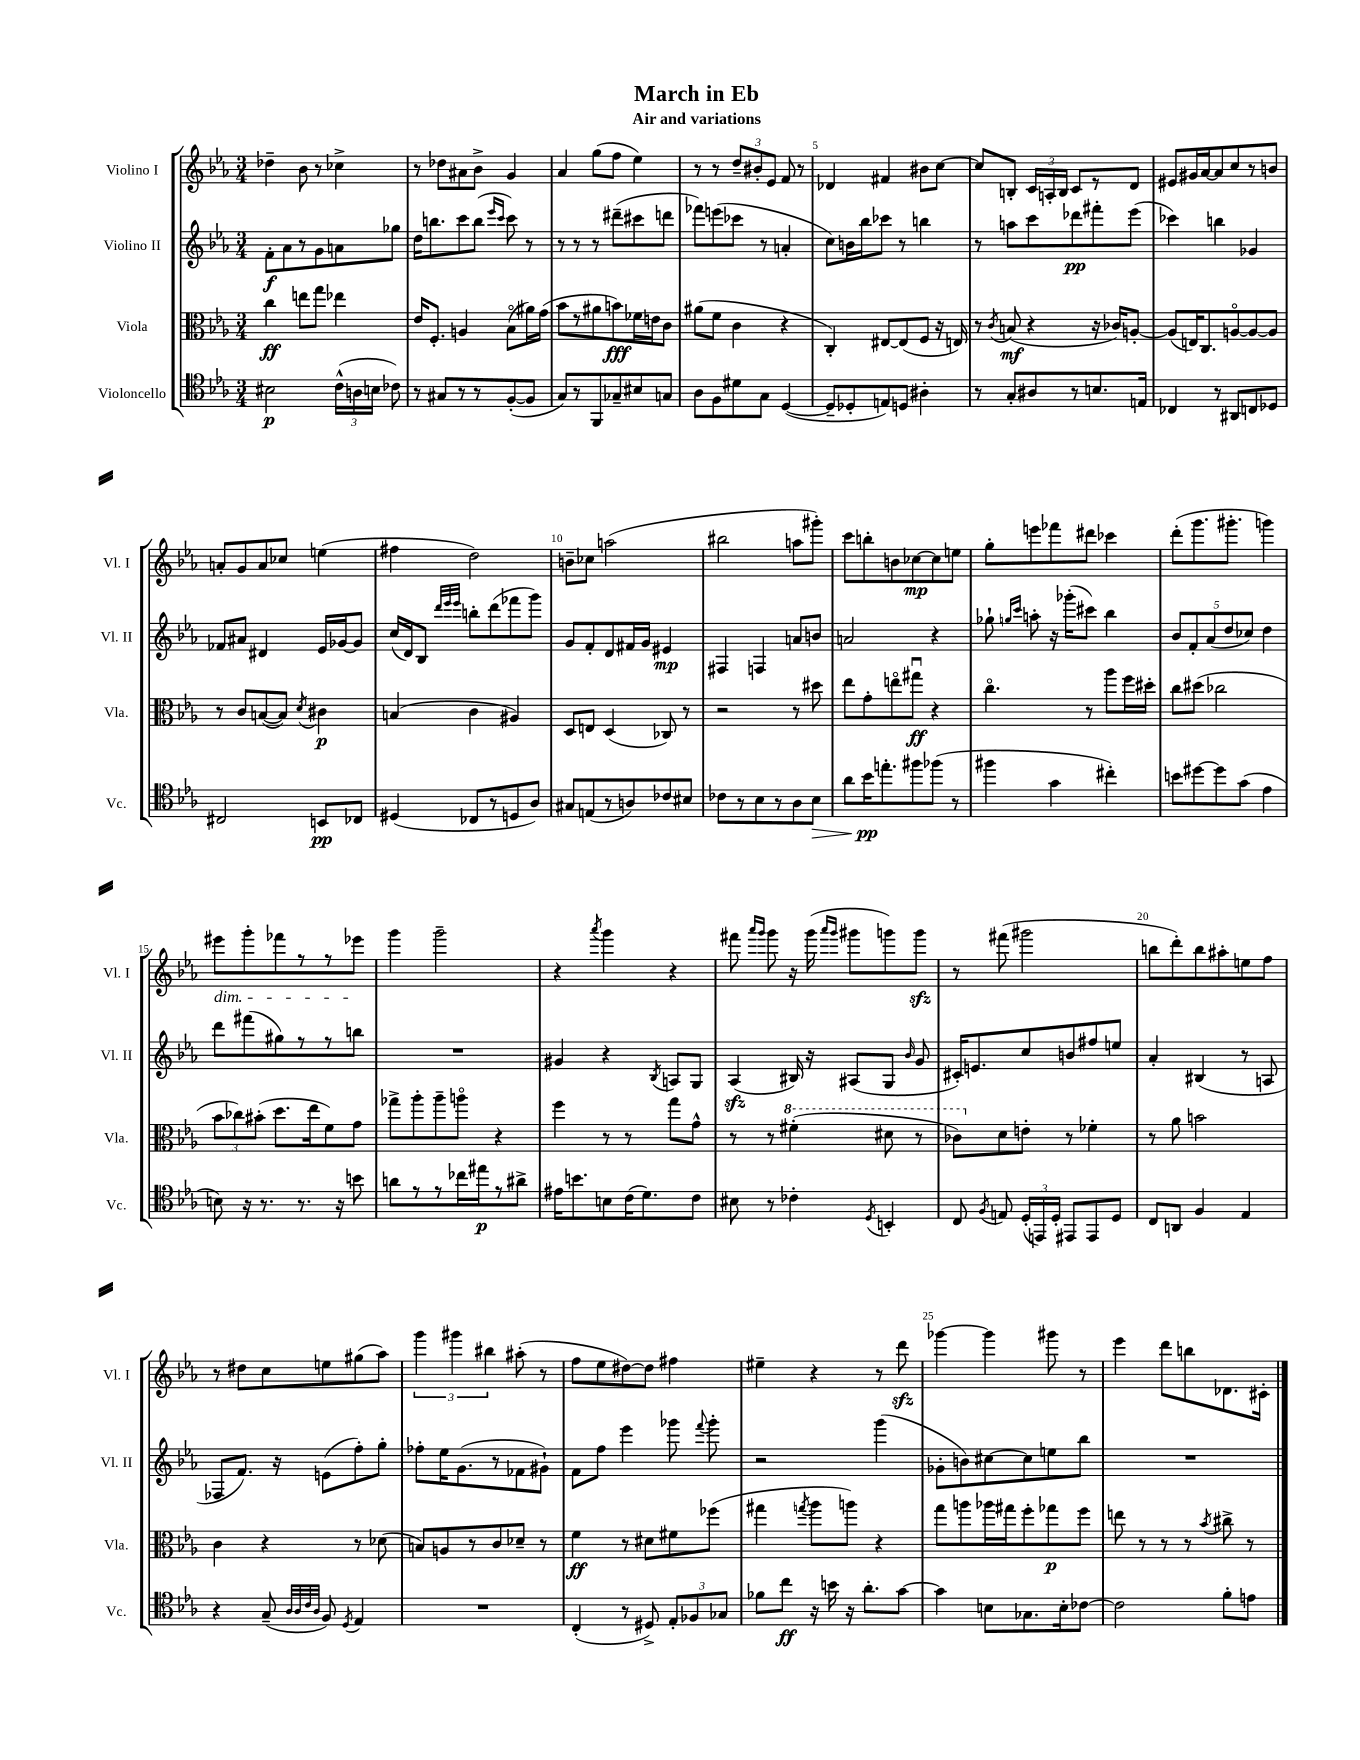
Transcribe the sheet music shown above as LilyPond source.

\header { title = "March in Eb" subtitle = "Air and variations" }
<<
\new StaffGroup <<
\new Staff = "s0" \with { instrumentName = "Violino I" shortInstrumentName = "Vl. I" } {
    \clef treble \key ees \major \numericTimeSignature \time 3/4
    \autoBeamOff des''4-- bes'8 r8 ces''4-> |
    r8 des''8[ ais'8 bes'8]-> g'4 |
    aes'4 g''8[( f''8] ees''4) |
    r8 r8 \tuplet 3/2 { d''8[-- bis'8-. ees'8] } f'8 r8 |
    des'4 fis'4 bis'8[ c''8]~ |
    c''8[ b8]-. \tuplet 3/2 { c'16[ a16-. b16] } c'8[ r8 d'8] |
    eis'8[ gis'16 aes'16~ aes'8 c''8 r8 b'8] |
    a'8[-. g'8 a'8 ces''8] e''4( |
    fis''4 d''2) |
    b'8[-- ces''8] a''2( |
    bis''2 a''8[ gis'''8]-.) |
    c'''8[ b''8-. b'8 ces''8~\mp ces''8 e''8] |
    g''8[-. e'''8 fes'''8 dis'''8] ces'''4 |
    d'''8[-.( g'''8. gis'''8.]-. g'''4) |
    eis'''8[\dim g'''8-. fes'''8 r8 r8 ees'''8]\! |
    g'''4 g'''2-- |
    r4 \acciaccatura { aes'''8 } g'''4 r4 |
    fis'''8 \grace { aes'''16[ g'''16] } g'''8 r16 g'''16( \grace { aes'''16[ g'''16] } gis'''8[ g'''8) g'''8]\sfz |
    r8 fis'''8( gis'''2 |
    b''8[ d'''8-.) b''8 ais''8-. e''8 f''8] |
    r8 dis''8[ c''8 e''8 gis''8( aes''8]) |
    \tuplet 3/2 { g'''4 gis'''4 bis''4 } ais''8-.( r8 |
    f''8[ ees''8 dis''8~) dis''8] fis''4 |
    eis''4-- r4 r8 d'''8\sfz |
    ges'''4~ ges'''4 gis'''8 r8 |
    ees'''4 d'''8[ b''8 des'8. cis'16]-. \bar "|." |
}
\new Staff = "s1" \with { instrumentName = "Violino II" shortInstrumentName = "Vl. II" } {
    \clef treble \key ees \major \numericTimeSignature \time 3/4
    \autoBeamOff f'8[-.\f aes'8 r8 g'8 a'8 ges''8] |
    d''16[ b''8. c'''8 b''8]( \grace { ees'''16[ c'''16] } c'''8) r8 |
    r8 r8 r8 dis'''8[--( cis'''8 d'''8] |
    fes'''8[) e'''8( ces'''8] r8 a'4-. |
    c''8[) b'16 bes''16 ces'''8] r8 b''4 |
    r8 a''8[ c'''8 des'''8\pp fis'''8-. ees'''8]( |
    ces'''4) b''4 ges'4 |
    fes'8[ ais'8] dis'4 ees'16[ ges'16~ ges'8] |
    c''16[( d'16) bes8] \grace { d'''32[ ees'''32 ees'''32] } b''8[-. d'''8( fes'''8 g'''8]) |
    g'8[ f'8-. d'8 fis'16 g'16] eis'4\mp |
    fis4 f4 a'8[ b'8] |
    a'2 r4 |
    ges''8-! \grace { g''16[ c'''16] } a''8-. r16 ges'''16[-.( cis'''8]) bes''4 |
    \tuplet 5/4 { bes'8[ f'8-. aes'8( d''8 ces''8]) } d''4 |
    d'''8[ fis'''8( gis''8) r8 r8 b''8] |
    R2. |
    gis'4 r4 \acciaccatura { bes8 } a8[ g8] |
    aes4\sfz( bis16) r16 ais8[( g8] \grace { bes'16 } g'8 |
    cis'16[-.) e'8. c''8 b'8 fis''8 e''8] |
    aes'4-. bis4( r8 a8 |
    fes8[ f'8.]) r16 e'8[( f''8-.) g''8]-. |
    fes''8[-. ees''16 g'8.( r8 fes'8 gis'8]-!) |
    f'8[ f''8] ees'''4 ges'''8 \appoggiatura { f'''8 } ges'''8-. |
    r2 g'''4( |
    ges'8[-. b'8) cis''8~ cis''8 e''8 bes''8] |
    R2. \bar "|." |
}
\new Staff = "s2" \with { instrumentName = "Viola" shortInstrumentName = "Vla." } {
    \clef alto \key ees \major \numericTimeSignature \time 3/4
    \autoBeamOff c''4\ff e''8[ g''8] ees''4 |
    ees'16[ f8.]-. a4 bes8[\flageolet( ais'16) g'16]( |
    bes'8[ r8 ais'8 b'8\fff) fes'16 e'16 c'8] |
    ais'8[( f'8] c'4 r4 |
    c4-.) eis8[~ eis8( f8] r16 e16) |
    r8 \acciaccatura { c'8 } b8\mf( r4 r16 ces'16[) a8]~-. |
    a8[( e16) c8. a8~\flageolet a8~ a8] |
    r8 c'8[ b8~( b8]) \acciaccatura { d'8 } cis'4\p |
    b4( c'4 ais4) |
    d8[ e8] d4( ces8) r8 |
    r2 r8 dis''8 |
    ees''8[ g'8-. e''8\flageolet gis''8]\downbow\ff r4 |
    c''4.\flageolet r8 aes''8[ f''16 dis''16]-. |
    c''8[ dis''8]( ces''2 |
    \tuplet 3/2 { bes'8[ ces''8) bis'8]-.( } d''8.[ ees''16 f'8) g'8] |
    ges''8[-> aes''8-. aes''8-- a''8]\flageolet r4 |
    f''4 r8 r8 g''8[ g'8]-^ |
    r8 r8 \ottava #1 fis''4-.( dis''8 r8 |
    ces''8[) \ottava #0 d'8 e'8]-. r8 fes'4-. |
    r8 aes'8 b'2 |
    c'4 r4 r8 des'8( |
    b8[) a8 r8 c'8 des'8]-- r8 |
    f'4\ff r8 dis'8[ fis'8 fes''8]( |
    gis''4 \acciaccatura { g''8 } aes''8[ a''8]) r4 |
    g''8[ a''8 aes''16 gis''16 f''8-. ges''8\p f''8] |
    e''8 r8 r8 r8 \acciaccatura { bes'8 } cis''8-> r8 \bar "|." |
}
\new Staff = "s3" \with { instrumentName = "Violoncello" shortInstrumentName = "Vc." } {
    \clef tenor \key ees \major \numericTimeSignature \time 3/4
    \autoBeamOff bis2\p \tuplet 3/2 { c'16[-^( a16 b16] } ces'8) |
    r8 gis8[ r8 r8 f8~-.( f8] |
    g8[) r8 f,8 ges8-- bis8 g8] |
    aes8[ f8 dis'8 g8] d4~( |
    d8[-- des8-. e8) d8] ais4-. |
    r8 g8[-. ais8 r8 b8. e16] |
    ces4 r8 ais,8[ c8 des8] |
    cis2 b,8[\pp ces8] |
    dis4( ces8[ r8 d8 aes8]) |
    gis8[ e8( r8 a8) ces'8 bis8] |
    ces'8[ r8 bes8 r8 aes8 bes8]\> |
    aes'8[ bes'16\pp\! e''8.-. fis''8 fes''8]( r8 |
    fis''4 g'4 cis''4-.) |
    b'8[ dis''8~ dis''8 g'8]( ees'4 |
    b8) r16 r8. r8. r16 b'8 |
    a'8[ r8 r8 ces''16 eis''16\p r8 ais'8]-> |
    eis'16[ b'8. b8 c'16( d'8.) c'8] |
    bis8 r8 ces'4-. \acciaccatura { d8 } b,4-. |
    c8 \acciaccatura { f8 } e8 \tuplet 3/2 { d16[-.( e,16) d16]-. } eis,8[ eis,8 d8] |
    c8[ a,8] f4 ees4 |
    r4 g8--( \grace { aes32[ aes32 c'32 aes32] } f8) \acciaccatura { d8 } ees4 |
    R2. |
    c4-.( r8 dis8->) \tuplet 3/2 { ees8[-. fes8 ges8] } |
    fes'8[ c''8]\ff r16 b'16 r16 aes'8.[-. g'8]~ |
    g'4 b8[ ges8. b16-. ces'8]~ |
    ces'2 f'8[-. e'8] \bar "|." |
}
>>
>>
\layout { \context { \Score \override BarNumber.break-visibility = ##(#f #t #t) barNumberVisibility = #(every-nth-bar-number-visible 5) } }
